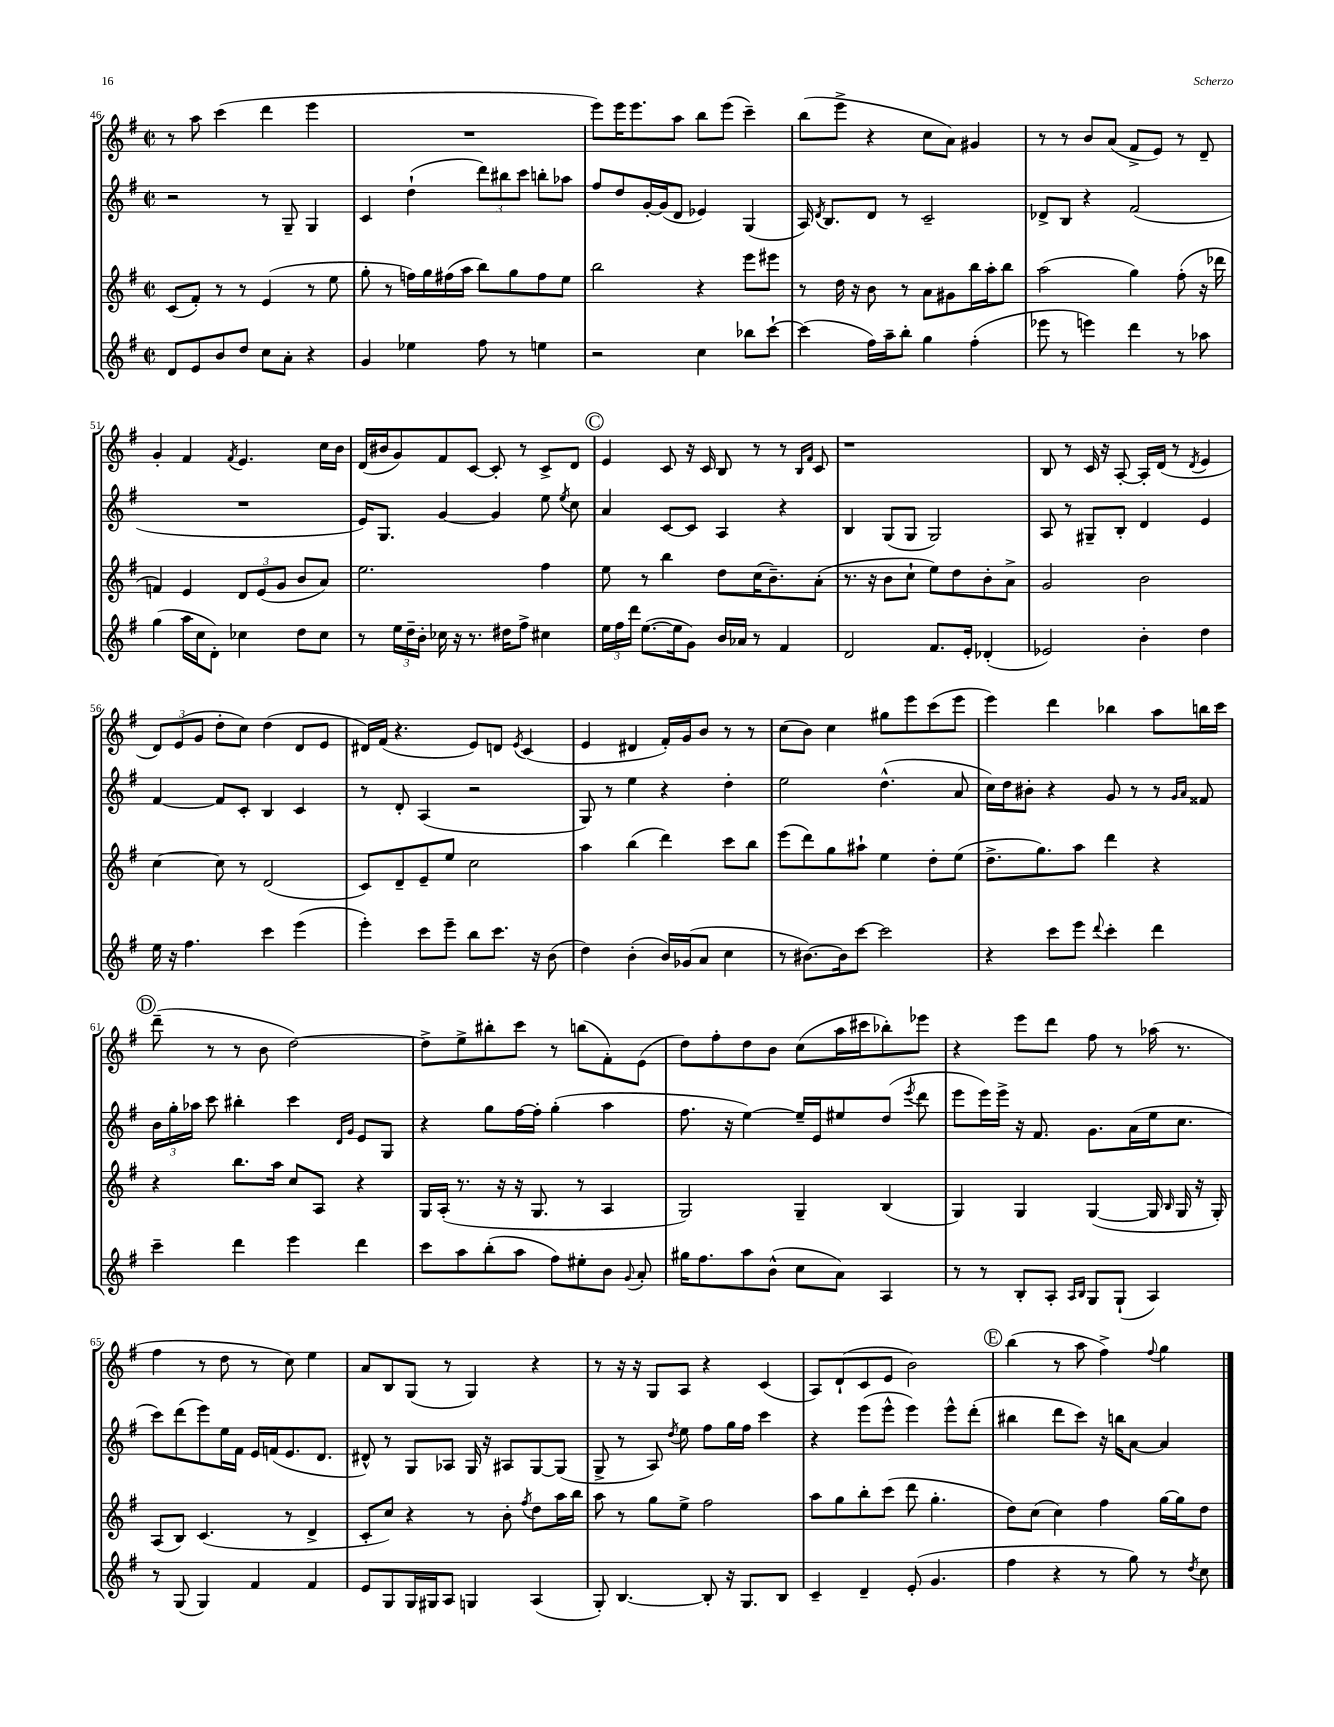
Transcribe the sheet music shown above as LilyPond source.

<<
\new StaffGroup <<
\new Staff = "s0" {
    \clef treble \key g \major \defaultTimeSignature \time 2/2
    \autoBeamOff r8 a''8 c'''4( d'''4 e'''4 |
    R1 |
    e'''8[) e'''16 e'''8. a''8] b''8[ e'''8]( c'''4--) |
    b''8[( e'''8]-> r4 c''8[ a'8]) gis'4 |
    r8 r8 b'8[ a'8]( fis'8[-> e'8]) r8 d'8-- |
    g'4-. fis'4 \acciaccatura { fis'8 } e'4. c''16[ b'16] |
    d'16[( bis'16 g'8) fis'8 c'8]~ c'8-. r8 c'8[-> d'8] |
    \mark \markup { \circle "C" } e'4 c'8 r16 c'16 b8 r8 r8 \grace { b16[ fis'16] } c'8 |
    r1 |
    b8 r8 c'16 r16 a8~-. a16[-. d'16]( r8 \acciaccatura { d'8 } e'4 |
    \tuplet 3/2 { d'8[) e'8( g'8] } d''8[-. c''8]) d''4( d'8[ e'8] |
    dis'16[) fis'16]( r4. e'8[) d'8] \acciaccatura { e'8 } c'4( |
    e'4 dis'4 fis'16[-.) g'16 b'8] r8 r8 |
    c''8[( b'8]) c''4 gis''8[ e'''8 c'''8( e'''8] |
    e'''4) d'''4 bes''4 a''8[ b''16 c'''16] |
    \mark \markup { \circle "D" } d'''8--( r8 r8 b'8 d''2~) |
    d''8[-> e''8-> bis''8-. c'''8] r8 b''8[( fis'8-.) e'8]( |
    d''8[) fis''8-. d''8 b'8] c''8[( a''16 cis'''16 bes''8-.) ees'''8] |
    r4 e'''8[ d'''8] fis''8 r8 aes''16( r8. |
    fis''4 r8 d''8 r8 c''8) e''4 |
    a'8[ b8 g8]( r8 g4) r4 |
    r8 r16 r16 g8[ a8] r4 c'4( |
    a8[) d'8-!( c'8 e'8] b'2) |
    \mark \markup { \circle "E" } b''4( r8 a''8 fis''4->) \appoggiatura { fis''8 } g''4 \bar "|." |
}
\new Staff = "s1" {
    \clef treble \key g \major \defaultTimeSignature \time 2/2
    \autoBeamOff r2 r8 g8-- g4 |
    c'4 d''4-!( \tuplet 3/2 { d'''8[) bis''8 c'''8] } b''8[-. aes''8] |
    fis''8[ d''8 g'16~-. g'16( d'8] ees'4) g4( |
    a16) \acciaccatura { d'8 } b8.[ d'8] r8 c'2-- |
    des'8[-> b8] r4 fis'2( |
    R1 |
    e'16[) g8.] g'4~ g'4 e''8 \acciaccatura { e''8 } c''8 |
    \mark \markup { \circle "C" } a'4 c'8[~ c'8] a4 r4 |
    b4 g8[( g8] g2) |
    a8 r8 gis8[-- b8]-. d'4 e'4 |
    fis'4~ fis'8[ c'8]-. b4 c'4 |
    r8 d'8-. a4( r2 |
    g8) r8 e''4 r4 d''4-. |
    e''2 d''4.-^( a'8 |
    c''16[) d''16 bis'8]-. r4 g'8 r8 r8 \grace { g'16[ a'16] } fisis'8 |
    \mark \markup { \circle "D" } \tuplet 3/2 { b'16[ g''16-. aes''16] } c'''8 bis''4-. c'''4 \grace { d'16[ g'16] } e'8[ g8] |
    r4 g''8[ fis''16~ fis''16]-. g''4-.( a''4 |
    fis''8. r16 e''4~) e''16[-- e'16 eis''8 d''8]( \acciaccatura { e'''8 } d'''8 |
    e'''8[ e'''16) e'''16]-> r16 fis'8. g'8.[ a'16( e''16 c''8.] |
    c'''8[) d'''8( e'''8) e''16 fis'16] e'16[ f'16( e'8. d'8.] |
    dis'8-^) r8 g8[ aes8] g16 r16 ais8[ g8~ g8]( |
    g8-> r8 a8) \acciaccatura { d''8 } e''8 fis''8[ g''16 fis''16] c'''4 |
    r4 e'''8[( e'''8]-^ e'''4) e'''8[-^ d'''8]-.( |
    \mark \markup { \circle "E" } bis''4 d'''8[ c'''8]) r16 b''16[ a'8]~ a'4 \bar "|." |
}
\new Staff = "s2" {
    \clef treble \key g \major \defaultTimeSignature \time 2/2
    \autoBeamOff c'8[( fis'8]-.) r8 r8 e'4( r8 e''8 |
    g''8-. r8 f''16[) g''16 fis''16( a''16] b''8[) g''8 fis''8 e''8] |
    b''2 r4 e'''8[ eis'''8] |
    r8 d''16 r16 b'8 r8 a'8[ gis'8 b''16 a''16-. b''8] |
    a''2( g''4) fis''8-.( r16 des'''16 |
    f'4) e'4 \tuplet 3/2 { d'8[ e'8( g'8] } b'8[ a'8]) |
    e''2. fis''4 |
    \mark \markup { \circle "C" } e''8 r8 b''4 d''8[ c''16( b'8.--) a'8]-.( |
    r8. r16 b'8[ c''8]-! e''8[) d''8 b'8-. a'8]-> |
    g'2 b'2 |
    c''4~ c''8 r8 d'2( |
    c'8[) d'8-- e'8-- e''8] c''2 |
    a''4 b''4( d'''4) c'''8[ b''8] |
    e'''8[( d'''8) g''8 ais''8]-! e''4 d''8[-. e''8]( |
    d''8.[-> g''8.) a''8] d'''4 r4 |
    \mark \markup { \circle "D" } r4 b''8.[ a''16] c''8[ a8] r4 |
    g16[ a16]-.( r8. r16 r16 g8. r8 a4 |
    g2) g4-- b4( |
    g4) g4 g4~( g16 \grace { b16 } g16 r16 g16-.) |
    a8[( b8]) c'4.( r8 d'4-> |
    c'8[-. c''8]) r4 r8 b'8-. \acciaccatura { fis''8 } d''8[ a''16 b''16] |
    a''8 r8 g''8[ e''8]-> fis''2 |
    a''8[ g''8 b''8-. c'''8]( d'''8 g''4.-. |
    \mark \markup { \circle "E" } d''8[) c''8]( c''4) fis''4 g''16[~ g''16 d''8] \bar "|." |
}
\new Staff = "s3" {
    \clef treble \key g \major \defaultTimeSignature \time 2/2
    \autoBeamOff d'8[ e'8 b'8 d''8] c''8[ a'8]-. r4 |
    g'4 ees''4 fis''8 r8 e''4 |
    r2 c''4 bes''8[ c'''8]~-! |
    c'''4( fis''16[) a''16-- b''8]-. g''4 fis''4-.( |
    ees'''8 r8 e'''4) d'''4 r8 aes''8 |
    g''4( a''16[ c''16 d'8]-.) ces''4 d''8[ ces''8] |
    r8 \tuplet 3/2 { e''16[ d''16-- b'16]-. } ces''16 r16 r8. dis''16[ fis''8]-> cis''4 |
    \mark \markup { \circle "C" } \tuplet 3/2 { e''16[ fis''16 d'''16] } e''8.[~( e''16 g'8]) b'16[ aes'16] r8 fis'4 |
    d'2 fis'8.[ e'16]-. des'4-.( |
    ees'2) b'4-. d''4 |
    e''16 r16 fis''4. c'''4 e'''4( |
    e'''4-.) c'''8[ e'''8]-- b''8[ c'''8.] r16 b'8( |
    d''4) b'4-.( b'16[) ges'16( a'8] c''4 |
    r8 bis'8.[~) bis'16 c'''8]~ c'''2 |
    r4 c'''8[ e'''8] \appoggiatura { d'''8 } c'''4-. d'''4 |
    \mark \markup { \circle "D" } c'''4-- d'''4 e'''4 d'''4 |
    c'''8[ a''8 b''8-.( a''8] fis''8[) eis''8-. b'8] \appoggiatura { g'8 } a'8-. |
    gis''16[ fis''8. a''8 b'8]-^( c''8[ a'8]) a4 |
    r8 r8 b8[-. a8]-. \grace { a16[ b16] } g8[ g8]-!( a4) |
    r8 g8( g4) fis'4 fis'4 |
    e'8[ g8 g16 gis16 a8] g4 a4( |
    g8-.) b4.~ b8-. r16 g8.[ b8] |
    c'4-- d'4-- e'8-.( g'4. |
    \mark \markup { \circle "E" } fis''4 r4 r8 g''8) r8 \acciaccatura { d''8 } c''8 \bar "|." |
}
>>
>>
\layout { \context { \Score currentBarNumber = #46 } }
